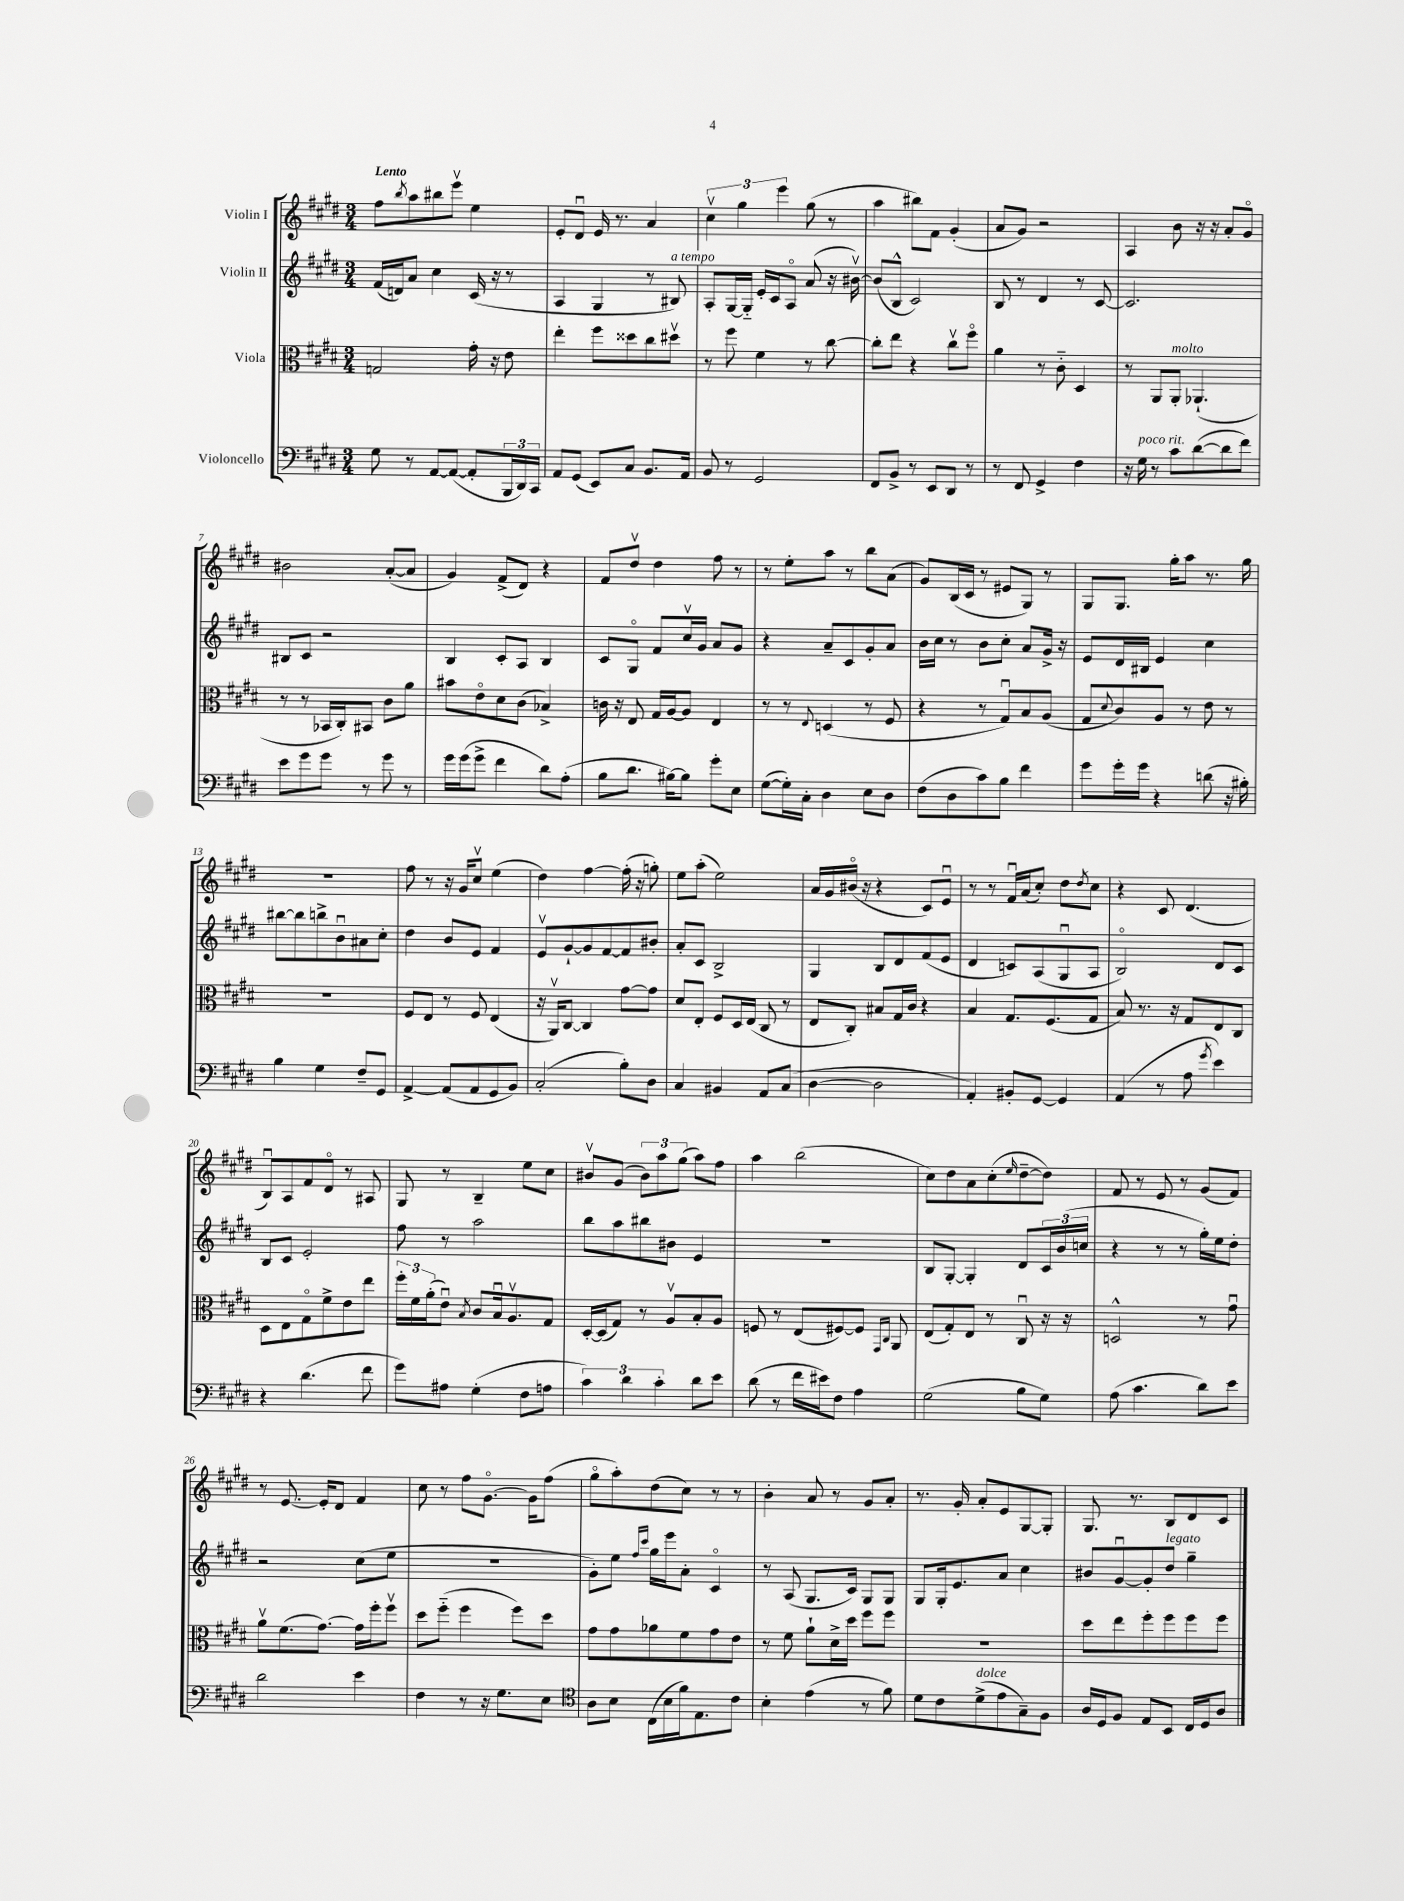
<<
\new StaffGroup <<
\new Staff = "s0" \with { instrumentName = "Violin I" } {
    \clef treble \key e \major \numericTimeSignature \time 3/4 \tempo "Lento"
    fis''8 \acciaccatura { b''8 } a''8 bis''8 e'''8\upbow e''4 |
    e'8-. dis'8\downbow e'16 r8. a'4 |
    \tuplet 3/2 { cis''4\upbow gis''4 e'''4 } gis''8( r8 |
    a''4 bis''8) fis'8 gis'4-.( |
    a'8 gis'8) r2 |
    a4 b'8 r16 r16 a'8-. gis'8\flageolet |
    bis'2 a'8~-.( a'8 |
    gis'4) fis'8->( dis'8) r4 |
    fis'8 dis''8\upbow dis''4 fis''8 r8 |
    r8 e''8-. a''8 r8 b''8 a'8( |
    gis'8) b16( cis'16 r8 eis'8 gis8) r8 |
    gis8 gis8. gis''16-. a''8 r8. gis''16 |
    R2. |
    fis''8 r8 r16 gis'16 cis''8\upbow e''4( |
    dis''4) fis''4~ fis''16-.( r16 g''8-.) |
    e''8 a''8-.( e''2) |
    a'16 gis'16 bis'16\flageolet( r16 r4 cis'8) e'8\downbow |
    r8 r8 fis'16\downbow a'16( cis''8-.) dis''8 \acciaccatura { dis''8 } cis''8 |
    r4 cis'8 dis'4.( |
    b8\downbow) a8 fis'8 dis'8\flageolet r8 ais8 |
    gis8 r8 b4-- e''8 cis''8 |
    bis'8\upbow gis'8( \tuplet 3/2 { bis'8) a''8 gis''8( } a''8) fis''8 |
    a''4 b''2( |
    cis''8) dis''8 a'8 cis''8-.( \grace { e''16 } dis''8~-- dis''8) |
    fis'8 r8 e'8 r8 gis'8( fis'8) |
    r8 e'8.~ e'16-. dis'8 fis'4 |
    cis''8 r8 fis''8 gis'8.~\flageolet gis'16 fis''8( |
    gis''8\flageolet a''8-.) dis''8( cis''8) r8 r8 |
    b'4-. a'8 r8 gis'8 a'8-. |
    r8. gis'16-. a'8-. e'8 gis8~ gis8-. |
    gis8. r8. b8 dis'8 cis'8 \bar "|." |
}
\new Staff = "s1" \with { instrumentName = "Violin II" } {
    \clef treble \key e \major \numericTimeSignature \time 3/4
    fis'16( d'16) a'8 cis''4 cis'16( r16 r8 |
    a4 gis4 r8 bis8^\markup { \italic "a tempo" }) |
    a8-. gis16~ gis16-_ e'16-. cis'16 a8\flageolet a'8( r16 bis'16~\upbow) |
    bis'8( b8-^ cis'2) |
    b8 r8 dis'4 r8 cis'8~ |
    cis'2. |
    bis8 cis'8 r2 |
    b4 cis'8-. a8 b4 |
    cis'8 gis8\flageolet fis'8 cis''16\upbow gis'16 a'8 gis'8 |
    r4 a'8-- cis'8 gis'8-. a'8 |
    b'16 cis''16 r8 b'8 cis''8-. a'8 gis'16-> r16 |
    e'8 dis'16 bis16 e'4 cis''4 |
    bis''8~ bis''8 b''8-> b'8\downbow ais'8 cis''8-. |
    dis''4 b'8 e'8 fis'4 |
    e'8\upbow gis'8~-! gis'8 fis'8~ fis'8 bis'8-. |
    a'8-. cis'8 b2-> |
    gis4 b8 dis'8 fis'8( e'8 |
    dis'4 c'8) a8( gis8\downbow a8 |
    b2\flageolet) dis'8 cis'8 |
    b8 cis'8 e'2-. |
    fis''8 r8 a''2 |
    b''8 a''8 bis''8 bis'8 e'4 |
    R2. |
    b8 gis8~-. gis4-. dis'8 \tuplet 3/2 { cis'16 b'16( c''16 } |
    r4 r8 r8 gis''16-.) e''16 dis''8-. |
    r2 cis''8( e''8 |
    R2. |
    gis'8-.) e''8 \grace { fis''16 cis'''16 } gis''16 e'''16 a'8-. cis'4\flageolet |
    r8 a8( gis8. cis'16) gis8 gis8 |
    gis8 gis16-. e'8. a'8 cis''4 |
    bis'8 gis'8~\downbow gis'8-. dis''8^\markup { \italic "legato" } gis''4-- \bar "|." |
}
\new Staff = "s2" \with { instrumentName = "Viola" } {
    \clef alto \key e \major \numericTimeSignature \time 3/4
    g2 gis'16-. r16 e'8 |
    e''4-. fis''8 disis''8 cis''8 dis''8\upbow |
    r8 fis''8 fis'4 r8 cis''8~ |
    cis''8-. e''8 r4 cis''8\upbow fis''8\flageolet |
    a'4 r8 cis'8-_ dis4 |
    r8 a,8 a,8-.^\markup { \italic "molto" } aes,4.-!( |
    r8 r8 bes,16 cis16-.) bis,8 cis'8 a'8 |
    bis'8 e'8\flageolet dis'8 cis'8( bes4->) |
    c'16 r16 e8 gis16 a16~ a8 e4 |
    r8 r8 \appoggiatura { e8 } d4( r8 fis8 |
    r4 r8 gis8\downbow) b8 a8( |
    gis8 \appoggiatura { dis'8 } cis'8) a8 r8 e'8 r8 |
    R2. |
    fis8 e8 r8 fis8 e4( |
    r16 a,16\upbow) cis8~ cis4 gis'8~ gis'8 |
    dis'8 e8-. fis8 dis16 e16( cis8 r8 |
    e8 cis8-.) bis8 gis16 cis'16 r4 |
    b4 gis8. fis8.( gis8 |
    b8) r8. r16 gis8 e8 cis8 |
    dis8 e8 gis8\flageolet fis'8-> e'8 e''8 |
    \tuplet 3/2 { fis''16-. fis'16 a'16-.( } e'8\downbow) \acciaccatura { b8 } cis'8 b16\downbow a8.\upbow gis8 |
    dis16~-. dis16( gis8) r8 a8\upbow b8-. a8 |
    f8 r8 e8( fis8~) fis8 \grace { gis,16 cis16 } a,8 |
    e8( gis8-.) e8 r8 cis8\downbow r16 r16 |
    d2-^ r8 gis'8\downbow |
    a'8\upbow fis'8.( gis'8.~) gis'16 fis''16-. fis''8\upbow |
    dis''8 fis''8-_( fis''4 fis''8) dis''8 |
    gis'8 gis'8 aes'8 fis'8 gis'8 e'8 |
    r8 fis'8 a'8-! dis'16-> dis''16 fis''8 fis''8 |
    R2. |
    dis''8 e''8 fis''8-. fis''8 fis''8 fis''8 \bar "|." |
}
\new Staff = "s3" \with { instrumentName = "Violoncello" } {
    \clef bass \key e \major \numericTimeSignature \time 3/4
    gis8 r8 a,8~ a,8~( a,8-. \tuplet 3/2 { b,,16 dis,16) cis,16 } |
    a,8 gis,8( e,8) cis8 b,8. a,16 |
    b,8 r8 gis,2 |
    fis,8 b,8-> r8 e,8 dis,8 r8 |
    r8 fis,8 gis,4-> fis4 |
    r16 gis16^\markup { \italic "poco rit." } r8 cis'8 dis'8~( dis'8 fis'8) |
    e'8 gis'8 gis'8 r8 gis'8 r8 |
    gis'16 gis'16( gis'8-> fis'4 dis'8) a8-.( |
    b8 dis'8. bis16~) bis8 gis'8-. e8 |
    gis8~( gis16-.) cis16-. dis4 e8 dis8 |
    fis8( dis8 cis'8) b8 fis'4 |
    gis'8 gis'16-. gis'16 r4 d'8( r16 bis16-.) |
    b4 gis4 fis8-- gis,8 |
    a,4~-> a,8( a,8 gis,8 b,8) |
    cis2-.( b8-.) dis8 |
    cis4 bis,4 a,8 cis8( |
    dis4~ dis2 |
    a,4-.) bis,8-. gis,8~ gis,4 |
    a,4( r8 a8 \acciaccatura { gis'8 } e'4) |
    r4 dis'4.( fis'8 |
    gis'8) ais8 gis4-.( fis8 a8 |
    \tuplet 3/2 { cis'4) dis'4 cis'4-. } dis'8 e'8 |
    dis'8( r8 fis'16 eis'16) fis8 a4 |
    gis2( b8 gis8) |
    a8( cis'4. dis'8) e'8 |
    dis'2 e'4 |
    fis4 r8 r16 gis8. e8 |
    \clef tenor a8 b8 cis16( b16 fis'16) e8. cis'8 |
    b4-. e'4( r8 fis'8) |
    dis'8 cis'8 dis'8->^\markup { \italic "dolce" }( e'8 gis8--) fis8 |
    a16 dis16 fis8 e8 b,8 cis16 dis16 a8 \bar "|." |
}
>>
>>
